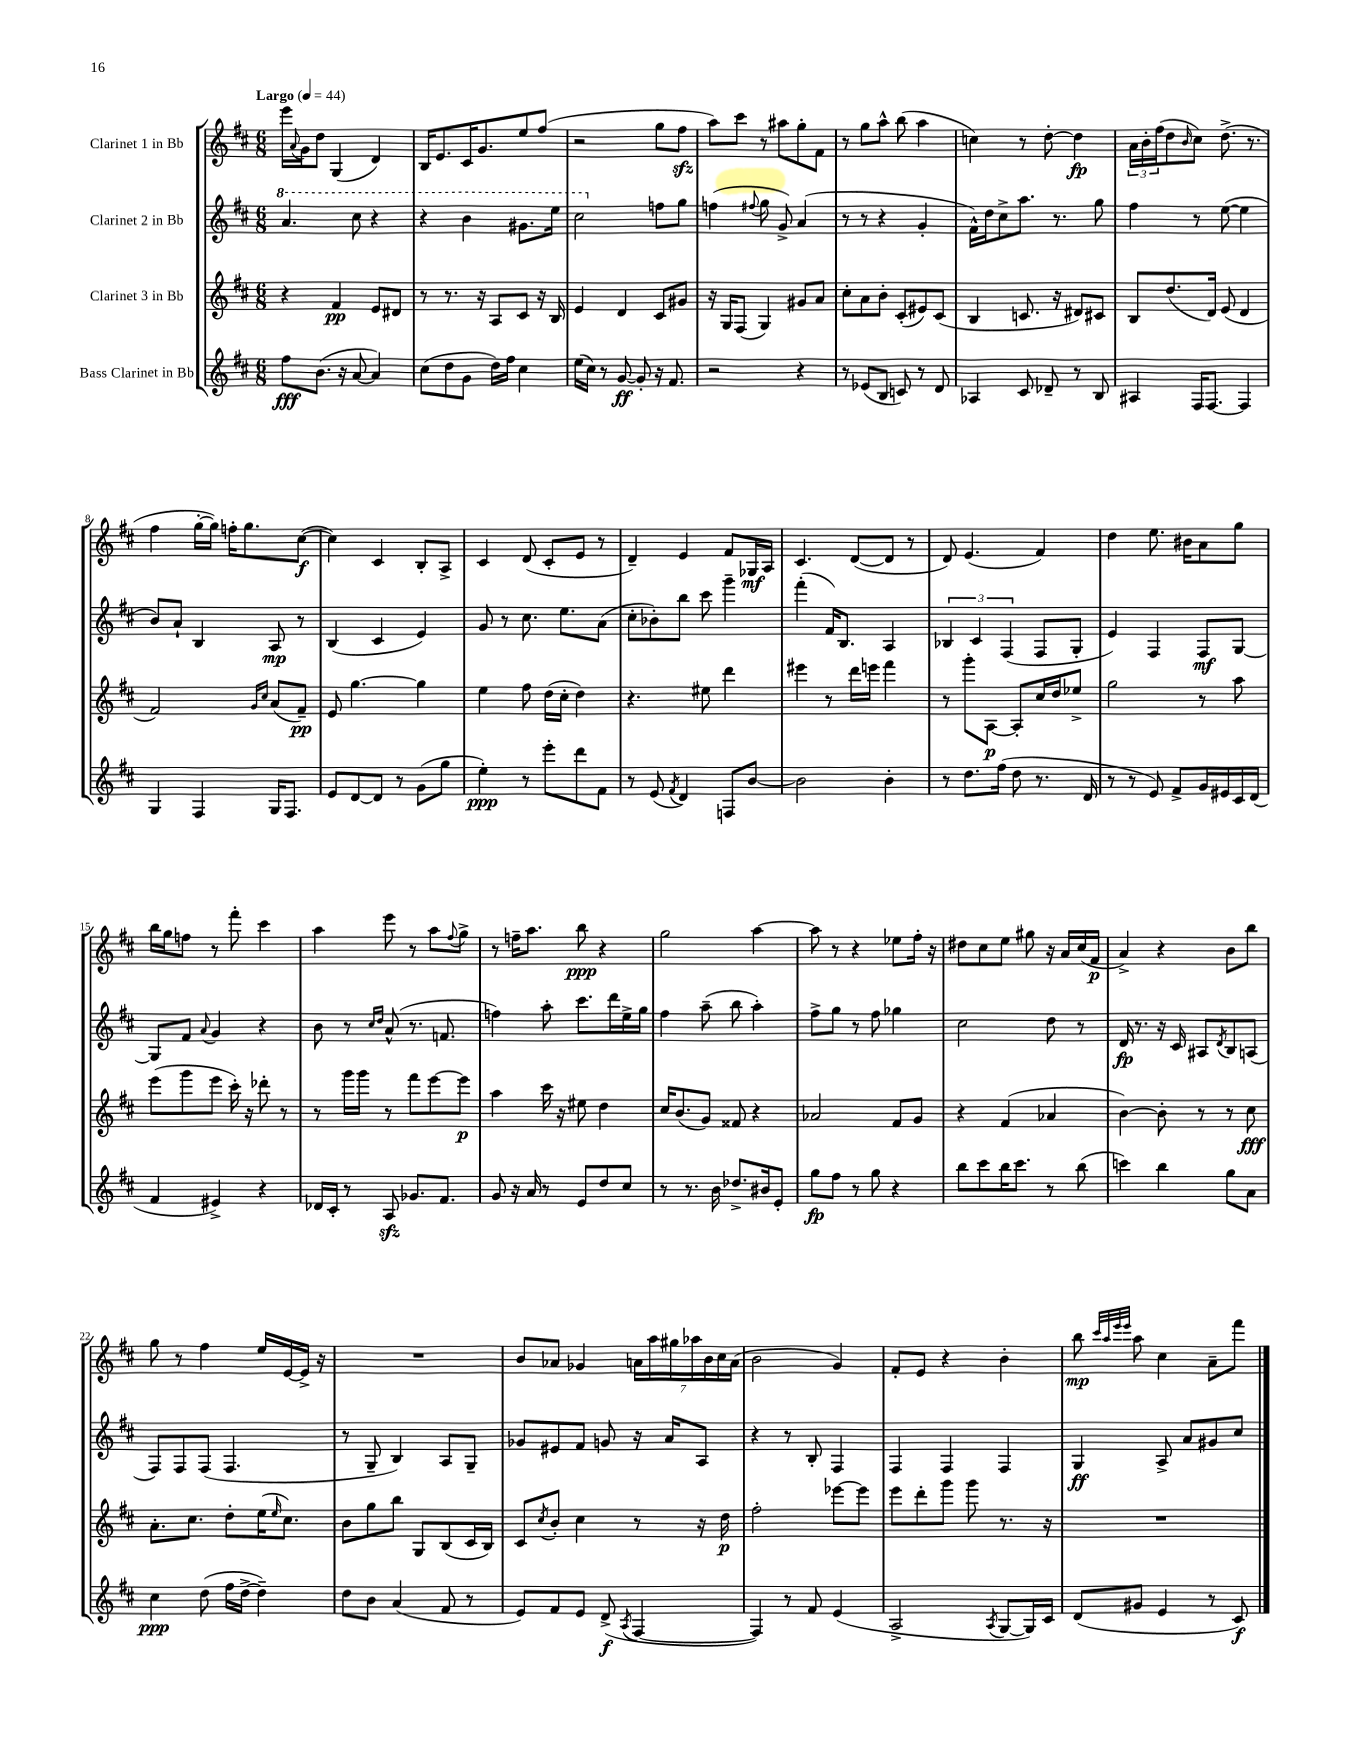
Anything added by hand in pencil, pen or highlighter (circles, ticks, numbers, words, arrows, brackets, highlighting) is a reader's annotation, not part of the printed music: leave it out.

**kern	**kern	**kern	**kern
*staff4	*staff3	*staff2	*staff1
*clefG2	*clefG2	*clefG2	*clefG2
*k[f#c#]	*k[f#c#]	*k[f#c#]	*k[f#c#]
*M6/8	*M6/8	*M6/8	*M6/8
*MM44	*MM44	*MM44	*MM44
8ff#\L	4r	4.aa/	16eee\LL
.	.	.	8qqa/
.	.	.	16g\J
(8.b\J	.	.	8dd\J
.	4f#/	.	(4G/
16r	.	.	.
[8a/	.	8ccc#\	.
4a/])	8e/L	4r	4d/)
.	8d#/J	.	.
=	=	=	=
(8cc#\L	8r	4r	16B/LK
.	.	.	8.e/
8dd\	8.r	.	.
8g\J	.	4bb\	16c#/K
.	16r	.	8.g/
16dd\LL)	8A/L	.	.
16ff#\JJ	.	.	.
4cc#\	8c#/J	8.gg#\L	8ee/
.	16r	.	(8ff#/J
.	16B/	16eee\Jk	.
=	=	=	=
(16ee\LL	4e/	2ccc#\	2r
16cc#\JJ)	.	.	.
8r	.	.	.
[8g/	4d/	.	.
8g'/]	.	.	.
16r	8c#/L	8ff\L	8gg\L
8.f#/	.	.	.
.	8g#/J	8gg\J	8ff#\J
=	=	=	=
2r	16r	(4ff\	8aa\L)
.	16G/LK	.	.
.	(8F#/J	.	8ccc#\J
.	.	8qqff#/	.
.	4G/)	8gg\	8r
.	.	8g^/)	8aa#\L
4r	8g#/L	(4a/	8gg'\
.	8a/J	.	8f#\J
=	=	=	=
8r	8cc#'\L	8r	8r
(8e-/L	8a\	8r	8gg\L
8B/J	8b'\J	4r	8aa^^\J
8c/)	(8c#'/L	.	(8bb\
8r	8e#/)	4g'/	4aa\
8d/	(8c#/J	.	.
=	=	=	=
4A-/	4B/	16f#^^\LL)	4cc\)
.	.	16dd\J	.
.	.	8cc#^\	.
8c#/	8.c/	8.aa\J	8r
8d-~/	.	.	[8dd'\
.	16r	8.r	.
8r	8d#/L)	.	4dd\]
8B/	8c#/J	8gg\	.
=	=	=	=
4A#/	8B/L	4ff#\	24a\LL
.	.	.	24b'\
.	.	.	(24ff#\J
.	(8.dd/	.	8dd\
.	.	.	16qqb/
16F#/LK	.	8r	8cc#\J)
[8.F#/J	16d/Jk)	.	.
.	(8e/	([8ee\	(8.dd^\
4F#/]	4d/	4ee\]	.
.	.	.	8.r
=	=	=	=
4G/	2f#/)	8b/L)	4ff#\
.	.	8a`/J	.
4F#/	.	4B/	[16gg'\LL
.	.	.	16gg\]JJ)
.	.	.	16ff'\LK
.	.	.	8.gg\
.	16qqg/LL	.	.
.	16qqcc#/JJ	.	.
16G/LK	(8a/L	8A/	.
8.F#/J	.	.	.
.	8f#~/J)	8r	([8cc#\J
=	=	=	=
8e/L	8e/	(4B/	4cc#\])
[8d/	[4.gg\	.	.
8d/]J	.	4c#/	4c#/
8r	.	.	.
(8g\L	4gg\]	4e/)	8B'/L
8gg\J	.	.	8A^/J
=	=	=	=
4ee'\)	4ee\	8g/	4c#/
.	.	8r	.
8r	8ff#\	8.cc#\	(8d/
8eee'\L	(16dd\LL	.	8c#'/L
.	16cc#'\JJ	8.ee\L	.
8ddd\	4dd\)	.	8e/J
8f#\J	.	(8a\J	8r
=	=	=	=
8r	4.r	8cc#'\L	4d~/)
(8e/	.	8b-'\)	.
8qf#/	.	.	.
4d/)	.	8bb\J	4e/
.	8ee#\	8ccc#\	.
8F/L	4ddd\	4ggg~\	8f#/L
[8b/J	.	.	16G-/L
.	.	.	16A/JJ
=	=	=	=
2b\]	4eee#\	(4fff#'\	4.c#/
.	8r	16f#/LK)	.
.	.	8.B/J	.
.	16ddd\LL	.	([8d/L
.	16eee\JJ	.	.
4b'\	4fff#\	4A/	8d/]J
.	.	.	8r
=	=	=	=
8r	8r	6B-/	8d/)
8.dd\L	8ggg'\L	.	(4.e/
.	.	6c#/	.
.	[8A\J	.	.
(16ff#\Jk	.	.	.
.	.	(6F#/	.
8dd\	8A'/]L	.	.
8.r	16cc#/L	8F#/L	4f#/)
.	16dd/J	.	.
.	8ee-^/J	8G'/J	.
16d/	.	.	.
=	=	=	=
8r	2gg\	4e/)	4dd\
8r	.	.	.
8e/)	.	4F#/	8.ee\
8f#^/L	.	.	.
.	.	.	16b#\LK
16g/L	8r	8F#/L	8a\
16e#/	.	.	.
16c#/	8aa\	[8G/J	8gg\J
(16d/JJ	.	.	.
=	=	=	=
4f#/	(8eee\L	8G/]L	16bb\LL
.	.	.	16gg\J
.	8ggg\	8f#/J	8ff\J
.	.	8qqa/	.
4e#^/)	8eee\J	4g/	8r
.	16ccc#'\)	.	8fff#'\
.	16r	.	.
4r	8ddd-'\	4r	4ccc#\
.	8r	.	.
=	=	=	=
16d-/LL	8r	8b\	4aa\
16c#'/JJ	.	.	.
8r	16ggg\LL	8r	.
.	16ggg\JJ	.	.
.	.	16qqcc#/LL	.
.	.	16qqdd/JJ	.
8A/	8r	(8a^^/	8eee\
8.g-/L	8fff#\L	8.r	8r
.	[8eee\	.	8aa\L
8.f#/J	.	8.f/	.
.	.	.	8qqff#/
.	8eee\]J	.	8gg^\J
=	=	=	=
8g/	4aa\	4ff\)	8r
16r	.	.	16ff~\LK
16a/	.	.	8.aa\J
8r	16ccc#\	8aa'\	.
.	16r	.	.
8e/L	8ee#\	8.ccc#\L	8bb\
8dd/	4dd\	.	4r
.	.	16ddd\L	.
8cc#/J	.	16ee^\	.
.	.	16gg\JJ	.
=	=	=	=
8r	16cc#/LK	4ff#\	2gg\
.	(8.b/	.	.
8.r	.	.	.
.	8g/J)	(8aa~\	.
16b\	.	.	.
8.dd-^/L	8f##/	8bb\	.
.	4r	4aa'\)	[4aa\
16b#/k	.	.	.
8e'/J	.	.	.
=	=	=	=
8gg\L	2a-/	8ff#^\L	8aa\]
8ff#\J	.	8gg\J	8r
8r	.	8r	4r
8gg\	.	8ff#\	.
4r	8f#/L	4gg-\	8ee-\L
.	8g/J	.	16ff#'\Jk
.	.	.	16r
=	=	=	=
8bb\L	4r	2cc#\	8dd#\L
8ccc#\	.	.	8cc#\
16bb\K	(4f#/	.	8ee\J
8.ccc#\J	.	.	.
.	.	.	8gg#\
8r	4a-/	8dd\	16r
.	.	.	16a/LL
(8bb\	.	8r	(16cc#/
.	.	.	16f#/JJ
=	=	=	=
4ccc\)	[4b\)	16d/	4a^/)
.	.	8.r	.
4bb\	8b'\]	16r	4r
.	.	16c#/	.
.	8r	8A#/L	.
.	.	8qd/	.
8gg\L	8r	8B/	8b\L
8a\J	8cc#\	(8A/J	8bb\J
=	=	=	=
4cc#\	8.a'\L	8F#/L)	8gg\
.	.	8F#/	8r
.	8.cc#\J	.	.
(8dd\	.	(8F#/J	4ff#\
16ff#\LL	8dd'\L	4.F#/	.
[16dd^\JJ	.	.	.
4dd~\])	(16ee\K	.	16ee/LL
.	16qqee/	.	.
.	8.cc#\J)	.	[16e/
.	.	.	16e^/]JJ
.	.	.	16r
=	=	=	=
8dd\L	8b\L	8r	2.r
8b\J	8gg\	8G~/	.
(4a/	8bb\J	4B/)	.
.	8G/L	.	.
8f#/	(8B/	8A/L	.
8r	16c#/L	8G~/J	.
.	16B/JJ)	.	.
=	=	=	=
8e/L)	8c#/L	8g-/L	8b/L
.	8qcc#/	.	.
8f#/	8b'/J	8e#/	8a-/J
8e/J	4cc#\	8f#/J	4g-/
(8d^/	.	8g/	.
8qA/	.	.	.
[4F#/	8r	16r	28a\LL
.	.	.	28aa\
.	.	16a/LK	.
.	.	.	28gg#\
.	.	.	28aa-\
.	16r	8A/J	.
.	.	.	28b\
.	.	.	28cc#\
.	16dd\	.	.
.	.	.	(28a\JJ
=	=	=	=
4F#/])	2ff#'\	4r	2b\
8r	.	8r	.
8f#/	.	8B'/	.
(4e/	[8eee-\L	4F#/	4g/)
.	8eee-\]J	.	.
=	=	=	=
2A^/	8eee\L	4F#/	8f#'/L
.	8ddd'\	.	8e/J
.	8ggg\J	4F#/	4r
.	8ggg\	.	.
8qA/	.	.	.
[8G/L	8.r	4F#/	4b'\
16G/]L)	.	.	.
16c#/JJ	16r	.	.
=	=	=	=
(8d/L	2.r	4G/	8bb\
.	.	.	32qqccc#/LLL
.	.	.	32qqaa/
.	.	.	32qqeee/
.	.	.	32qqeee/JJJ
8g#/J	.	.	8aa\
4e/	.	8A^/	4cc#\
.	.	8a/L	.
8r	.	8g#/	8a~\L
8c#/)	.	8cc#/J	8fff#\J
==	==	==	==
*-	*-	*-	*-
